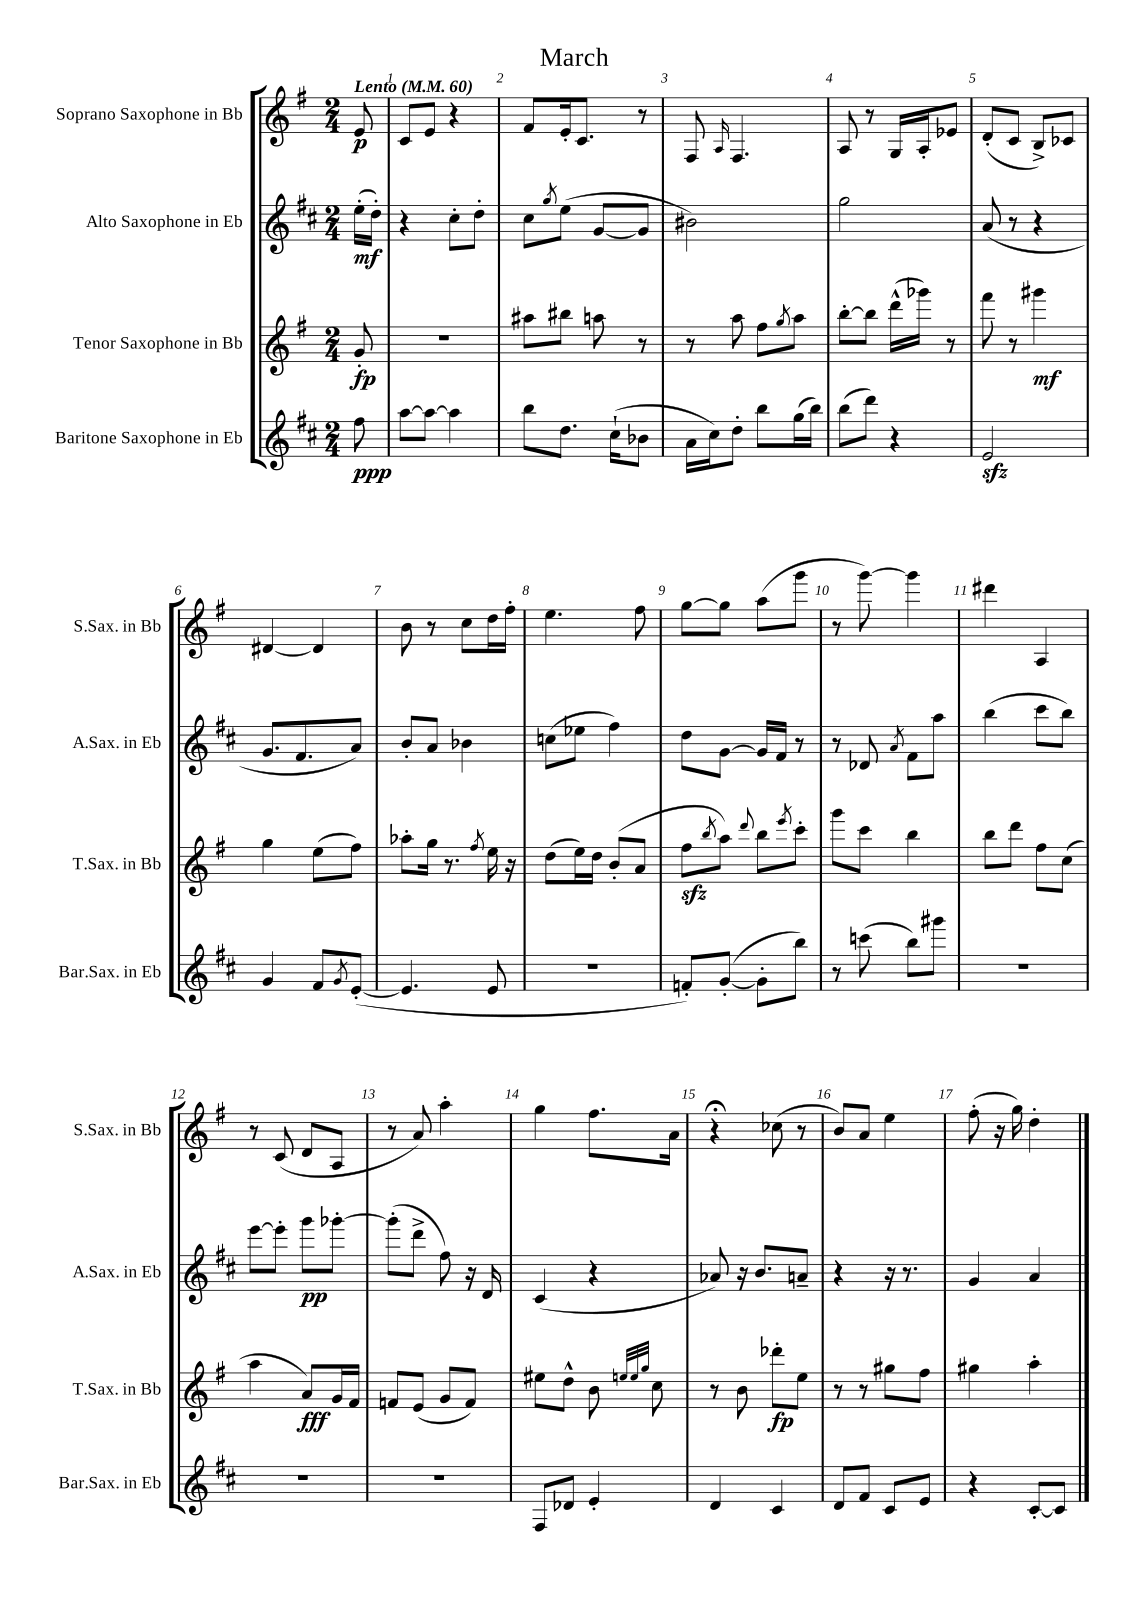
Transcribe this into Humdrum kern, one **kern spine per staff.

**kern	**kern	**kern	**kern
*staff4	*staff3	*staff2	*staff1
*clefG2	*clefG2	*clefG2	*clefG2
*k[f#c#]	*k[f#]	*k[f#c#]	*k[f#]
*M2/4	*M2/4	*M2/4	*M2/4
*MM60	*MM60	*MM60	*MM60
8ff#	8g'	(16ee'	8e
.	.	16dd')	.
=	=	=	=
[8aa	2r	4r	8c
8aa_	.	.	8e
4aa]	.	8cc#'	4r
.	.	8dd'	.
=	=	=	=
8bb	8aa#	8cc#	8f#
.	.	8qgg	.
8.dd	8bb#	(8ee	16e'
.	.	.	8.c
.	8aa	[8g	.
(16cc#`	.	.	.
8b-	8r	8g]	8r
=	=	=	=
16a	8r	2b#)	8F#
16cc#)	.	.	.
.	.	.	16qqA
8dd'	8aa	.	4.F#
8bb	8ff#	.	.
.	8qgg	.	.
(16gg	8aa	.	.
16bb)	.	.	.
=	=	=	=
(8bb	[8bb'	2gg	8A
8ddd)	8bb]	.	8r
4r	(16ddd^^	.	16G
.	16ggg-)	.	16A'
.	8r	.	8e-
=	=	=	=
2e	8fff#	(8a	(8d'
.	8r	8r	8c
.	4ggg#	4r	8B^)
.	.	.	8c-
=	=	=	=
4g	4gg	8.g	[4d#
.	.	8.f#	.
8f#	(8ee	.	4d#]
8qg	.	.	.
([8e'	8ff#)	8a)	.
=	=	=	=
4.e]	8aa-'	8b'	8b
.	16gg	8a	8r
.	8.r	.	.
.	.	4b-	8cc
.	8qff#	.	.
8e	16ee	.	16dd
.	16r	.	16ff#'
=	=	=	=
2r	(8dd	(8cc	4.ee
.	16ee)	8ee-	.
.	16dd	.	.
.	(8b'	4ff#)	.
.	8a	.	8ff#
=	=	=	=
8f')	8ff#	8dd	[8gg
.	8qbb	.	.
([8g'	8aa)	[8g	8gg]
.	8qqddd	.	.
8g']	8bb	16g]	(8aa
.	.	16f#	.
.	8qeee	.	.
8bb)	8ccc'	8r	8ggg
=	=	=	=
8r	8ggg	8r	8r
(8ccc	8ccc	8d-	[8ggg)
.	.	8qa	.
8bb)	4bb	8f#	4ggg]
8ggg#	.	8aa	.
=	=	=	=
2r	8bb	(4bb	4ddd#
.	8ddd	.	.
.	8ff#	8ccc#	4A
.	(8cc	8bb)	.
=	=	=	=
2r	4aa	[8eee	8r
.	.	8eee']	(8c
.	8a)	8ggg	8d
.	16g	[8ggg-'	8A
.	16f#	.	.
=	=	=	=
2r	8f	(8ggg-']	8r
.	(8e	8ddd^	8a)
.	8g	8ff#)	4aa'
.	8f)	16r	.
.	.	16d	.
=	=	=	=
8F#	8ee#	(4c#	4gg
8d-	8dd^^	.	.
4e'	8b	4r	8.ff#
.	32qqee	.	.
.	32qqee	.	.
.	32qqgg	.	.
.	8cc	.	.
.	.	.	16a
=	=	=	=
4d	8r	8a-)	4r;
.	8b	16r	.
.	.	8.b	.
4c#	8ddd-'	.	(8cc-
.	8ee	8a~	8r
=	=	=	=
8d	8r	4r	8b)
8f#	8r	.	8a
8c#	8gg#	16r	4ee
.	.	8.r	.
8e	8ff#	.	.
=	=	=	=
4r	4gg#	4g	(8ff#'
.	.	.	16r
.	.	.	16gg)
[8c#'	4aa'	4a	4dd'
8c#]	.	.	.
==	==	==	==
*-	*-	*-	*-
